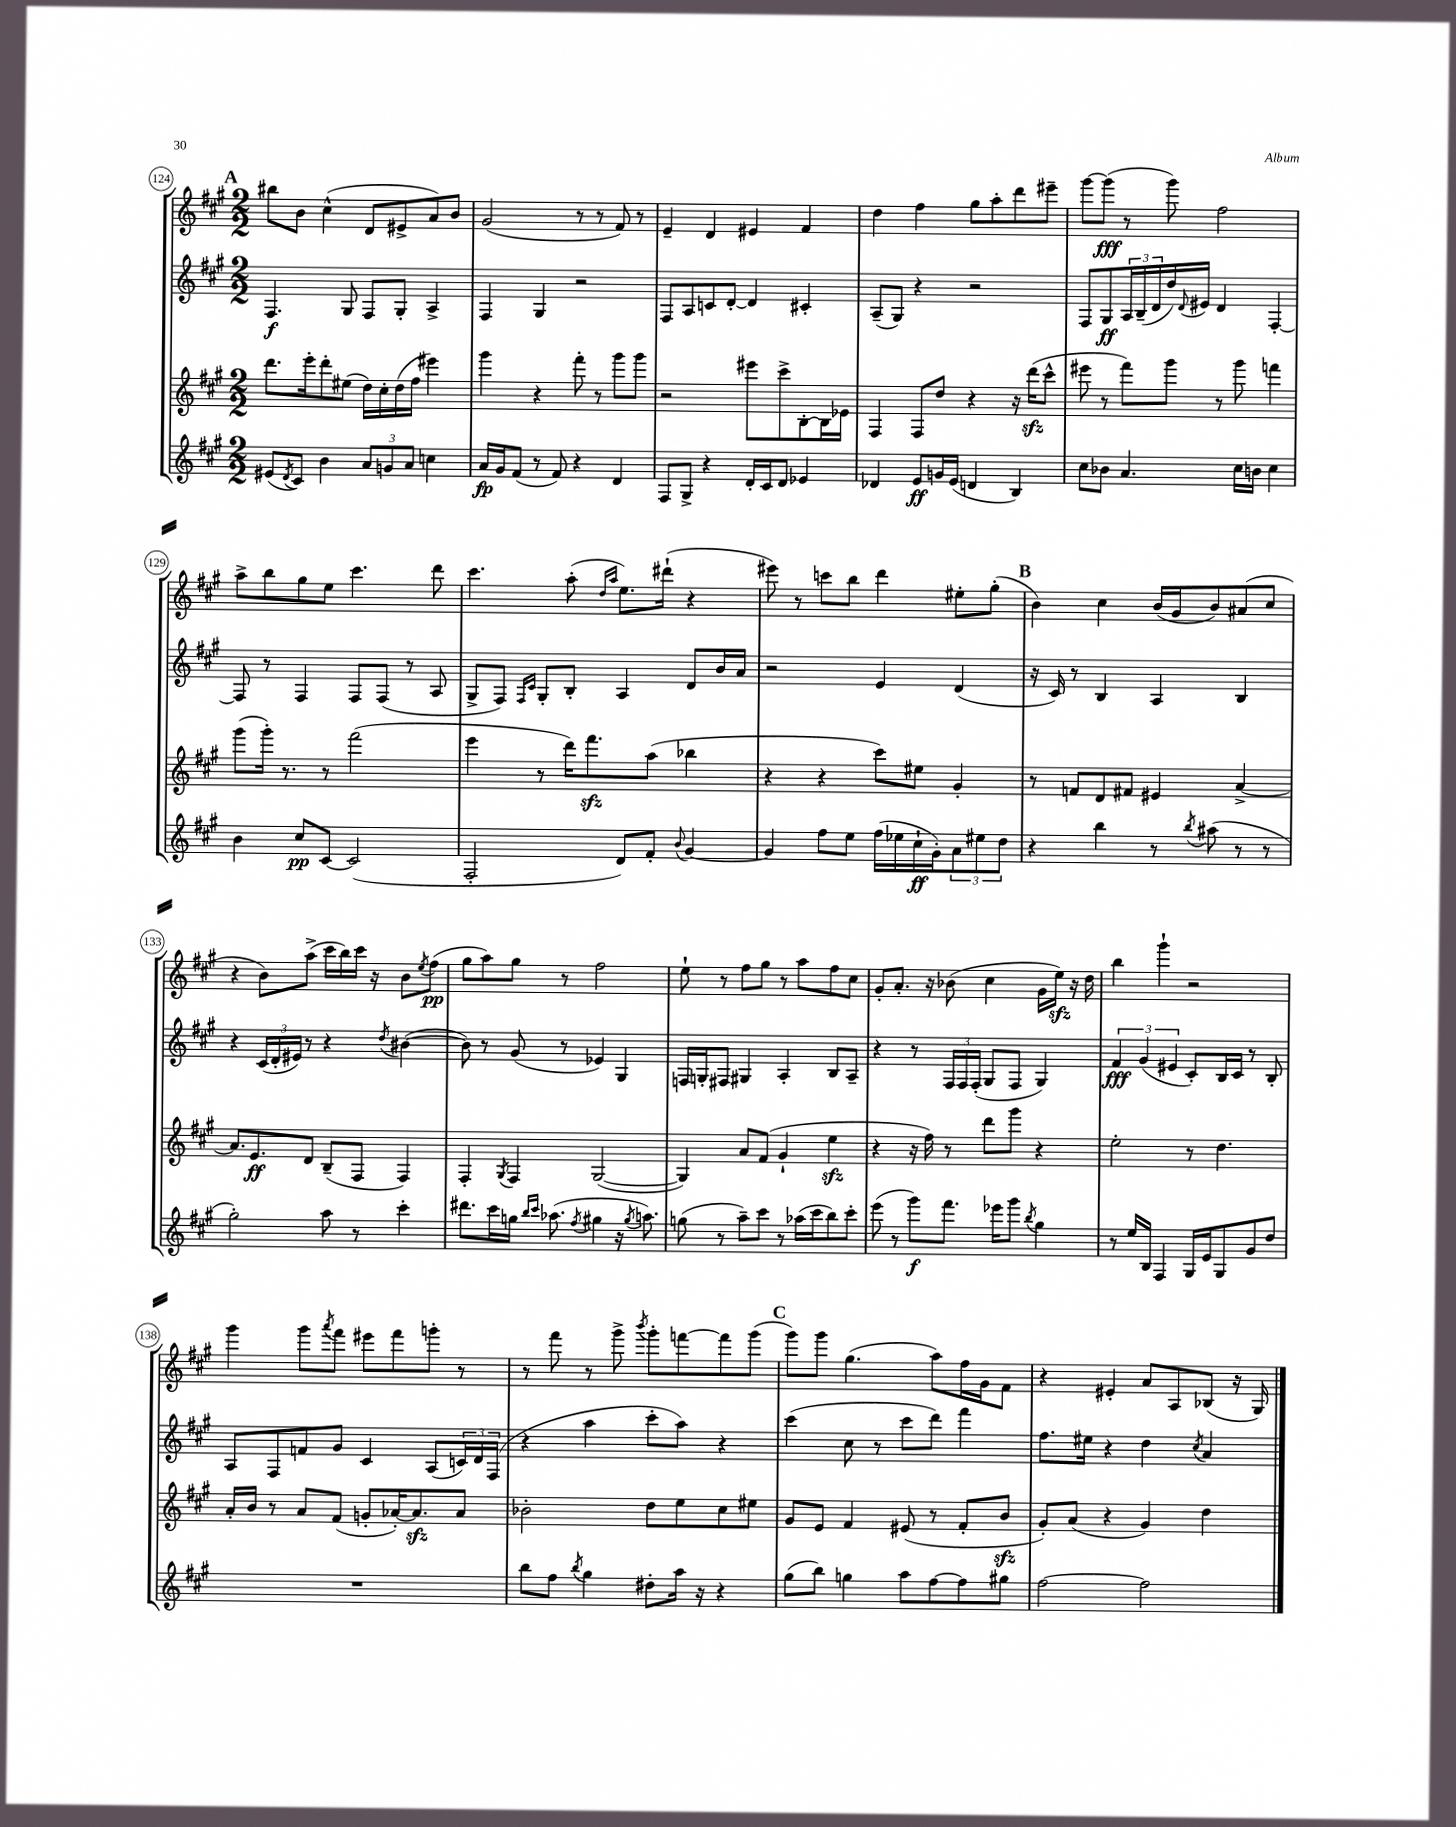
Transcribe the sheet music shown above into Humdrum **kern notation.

**kern	**kern	**kern	**kern
*staff4	*staff3	*staff2	*staff1
*clefG2	*clefG2	*clefG2	*clefG2
*k[f#c#g#]	*k[f#c#g#]	*k[f#c#g#]	*k[f#c#g#]
*M2/2	*M2/2	*M2/2	*M2/2
(8e#	8.ddd	4.F#	8bb#
8qd	.	.	.
8c#)	.	.	8b
.	16eee'	.	.
4b	8ddd'	.	(4cc#^^
.	(8ee#	8G#	.
12a	16dd)	8F#	8d
.	16cc#'	.	.
12g	.	.	.
.	(16dd	8G#'	8e#^
12a	.	.	.
.	16ff#	.	.
4cc	4eee#)	4A^	8a)
.	.	.	8b
=	=	=	=
16a	4ggg#	4F#	(2g#
16g#	.	.	.
(8f#	.	.	.
8r	4r	4G#	.
8f#)	.	.	.
4r	8fff#'	2r	8r
.	8r	.	8r
4d	8ggg#	.	8f#)
.	8ggg#	.	8r
=	=	=	=
8F#	2r	8F#	4e~
8G#^	.	8A	.
4r	.	8c	4d
.	.	[8d'	.
16d'	8eee#	4d]	4e#
16c#	.	.	.
8d	8ccc#^	.	.
4e-	[8B'	4c#'	4f#
.	16B]	.	.
.	16e-	.	.
=	=	=	=
4d-	4F#	(8A~	4dd
.	.	8G#)	.
8e	8F#	4r	4ff#
16g	8dd	.	.
(16e	.	.	.
4d	4r	2r	8gg#
.	.	.	8aa'
4B)	16r	.	8ddd
.	(16ddd	.	.
.	8ccc#^^	.	8eee#~
=	=	=	=
8cc#	8eee#	8F#	[8ggg#
8b-	8r	8G#	(8ggg#]
4.a	8fff#)	24A	8r
.	.	(24B~	.
.	.	24d	.
.	8ggg#	16dd)	8ggg#)
.	.	8qqd	.
.	.	16e#	.
.	8r	4d	2ff#
16cc#	8ggg#	.	.
16b	.	.	.
4cc#	4fff	[4F#'	.
=	=	=	=
4b	(8ggg#	8F#]	8aa^
.	16ggg#')	8r	8bb
.	8.r	.	.
8cc#	.	4F#	8gg#
[8c#	8r	.	8ee
(2c#]	(2fff#	8F#	4.ccc#
.	.	(8F#	.
.	.	8r	.
.	.	8A	8ddd
=	=	=	=
2F#'	4eee	8G#^	4.ccc#
.	.	8F#)	.
.	.	16qqF#	.
.	.	16qqc#	.
.	8r	8G#'	.
.	16ddd)	8B'	(8aa'
.	8.fff#	.	.
.	.	.	16qqdd
.	.	.	16qqaa
8d)	.	4A	8.ee)
8f#'	(8aa	.	.
.	.	.	(16ddd#`
8qqb	.	.	.
[4g#	4bb-	8d	4r
.	.	16b	.
.	.	16a	.
=	=	=	=
4g#]	4r	2r	8eee#)
.	.	.	8r
8ff#	4r	.	8ccc
8ee	.	.	8bb
(16ff#	8ccc#)	4e	4ddd
16ee-	.	.	.
16cc#`	8ee#	.	.
16g#')	.	.	.
12a	4g#'	(4d	8ee#'
12ee#	.	.	.
.	.	.	(8gg#'
12dd	.	.	.
=	=	=	=
4r	8r	16r	4b)
.	.	16c#)	.
.	8f	8r	.
4bb	8d	4B	4cc#
.	8f#	.	.
8r	4e#	4A	(16b
.	.	.	16g#
8qbb	.	.	.
(8aa#	.	.	8b)
8r	[4a^	4B	(8a#
8r	.	.	8cc#
=	=	=	=
2gg#')	8.a]	4r	4r
.	8.e	.	.
.	.	(24c#	8b)
.	.	24d'	.
.	.	24e#)	.
.	8d	8r	(8aa^
8aa	(8B~	4r	16ccc#
.	.	.	16bb)
8r	8F#	.	16ccc#
.	.	.	16r
.	.	8qdd	.
4ccc#'	4F#)	([4b#	8b
.	.	.	8qee
.	.	.	(8ff#
=	=	=	=
8.ddd#	4F#'	8b#])	8gg#
.	.	8r	8aa)
16ccc#	.	.	.
.	8qG#	.	.
16gg	4F#	(8g#	8gg#
16qqbb	.	.	.
16qqccc#	.	.	.
(8.aa-	.	.	.
.	.	8r	8r
8qff#	.	.	.
4gg#	([2G#	4e-)	2ff#
16r	.	4G#	.
8qgg#	.	.	.
8.aa)	.	.	.
=	=	=	=
(8gg	4G#])	16F	8ee`
.	.	16G'	.
8r	.	8F#	8r
8aa~)	8a	4G#	8ff#
8ccc#	(8f#	.	8gg#
8r	4g#`	4A'	8r
(16aa-	.	.	8aa
16ccc#	.	.	.
8bb)	4ee	8B	8ff#
8ccc#'	.	8A~	8cc#
=	=	=	=
(8eee	4r	4r	8g#'
8r	.	.	8.a'
8ggg#)	16r	8r	.
.	16ff#)	.	16r
8.fff#	8r	24F#	(8b-
.	.	24F#	.
.	.	(24F#'	.
.	8ddd	8G#	4cc#
16eee-	.	.	.
8ggg#	8ggg#	8F#	.
8qbb	.	.	.
4gg#	4r	4G#)	16g#
.	.	.	16ee)
.	.	.	16r
.	.	.	16dd
=	=	=	=
8r	2ee'	6f#	4bb
16ee	.	.	.
.	.	(6g#	.
16B	.	.	.
4F#	.	.	4ggg#`
.	.	6e#	.
16G#	8r	8c#')	2r
16e	.	.	.
8G#	4.dd	16B	.
.	.	16c#	.
8g#	.	8r	.
8dd	.	8B'	.
=	=	=	=
1r	16a'	8A	4ggg#
.	16b	.	.
.	8r	8F#	.
.	8a	8f	8ggg#
.	.	.	8qaaa
.	(8f#	8g#	8fff#
.	8g'	4c#	8eee#
.	[16a-')	.	8fff#
.	8.a-]	.	.
.	.	(8A	8ggg'
.	8a-	24c)	8r
.	.	24d	.
.	.	(24F#	.
=	=	=	=
8bb	2b-'	4r	8r
8ff#	.	.	8fff#
8qbb	.	.	.
4gg#	.	4aa	8r
.	.	.	8ggg#^
.	.	.	8qbbb
8dd#'	8dd	8ccc#'	8ggg#'
16aa	8ee	8aa)	[8fff
16r	.	.	.
4r	8cc#	4r	8fff]
.	8ee#	.	(8ggg#
=	=	=	=
(8gg#	8g#	(4ccc#	8ggg#)
8bb)	8e	.	8ggg#
4gg	4f#	8cc#	(4.gg#
.	.	8r	.
8aa	(8e#	8ccc#	.
[8ff#	8r	8ddd)	8aa)
8ff#]	8f#'	4fff#	16ff#
.	.	.	16g#
8gg#	8b	.	8f#
=	=	=	=
[2ff#	8g#')	8.ff#	4r
.	(8a	.	.
.	.	16ee#	.
.	4r	4r	4e#'
2ff#]	4g#)	4dd	8a
.	.	.	8A
.	.	8qcc#	.
.	4dd	4a	(8B-
.	.	.	16r
.	.	.	16G#)
==	==	==	==
*-	*-	*-	*-
